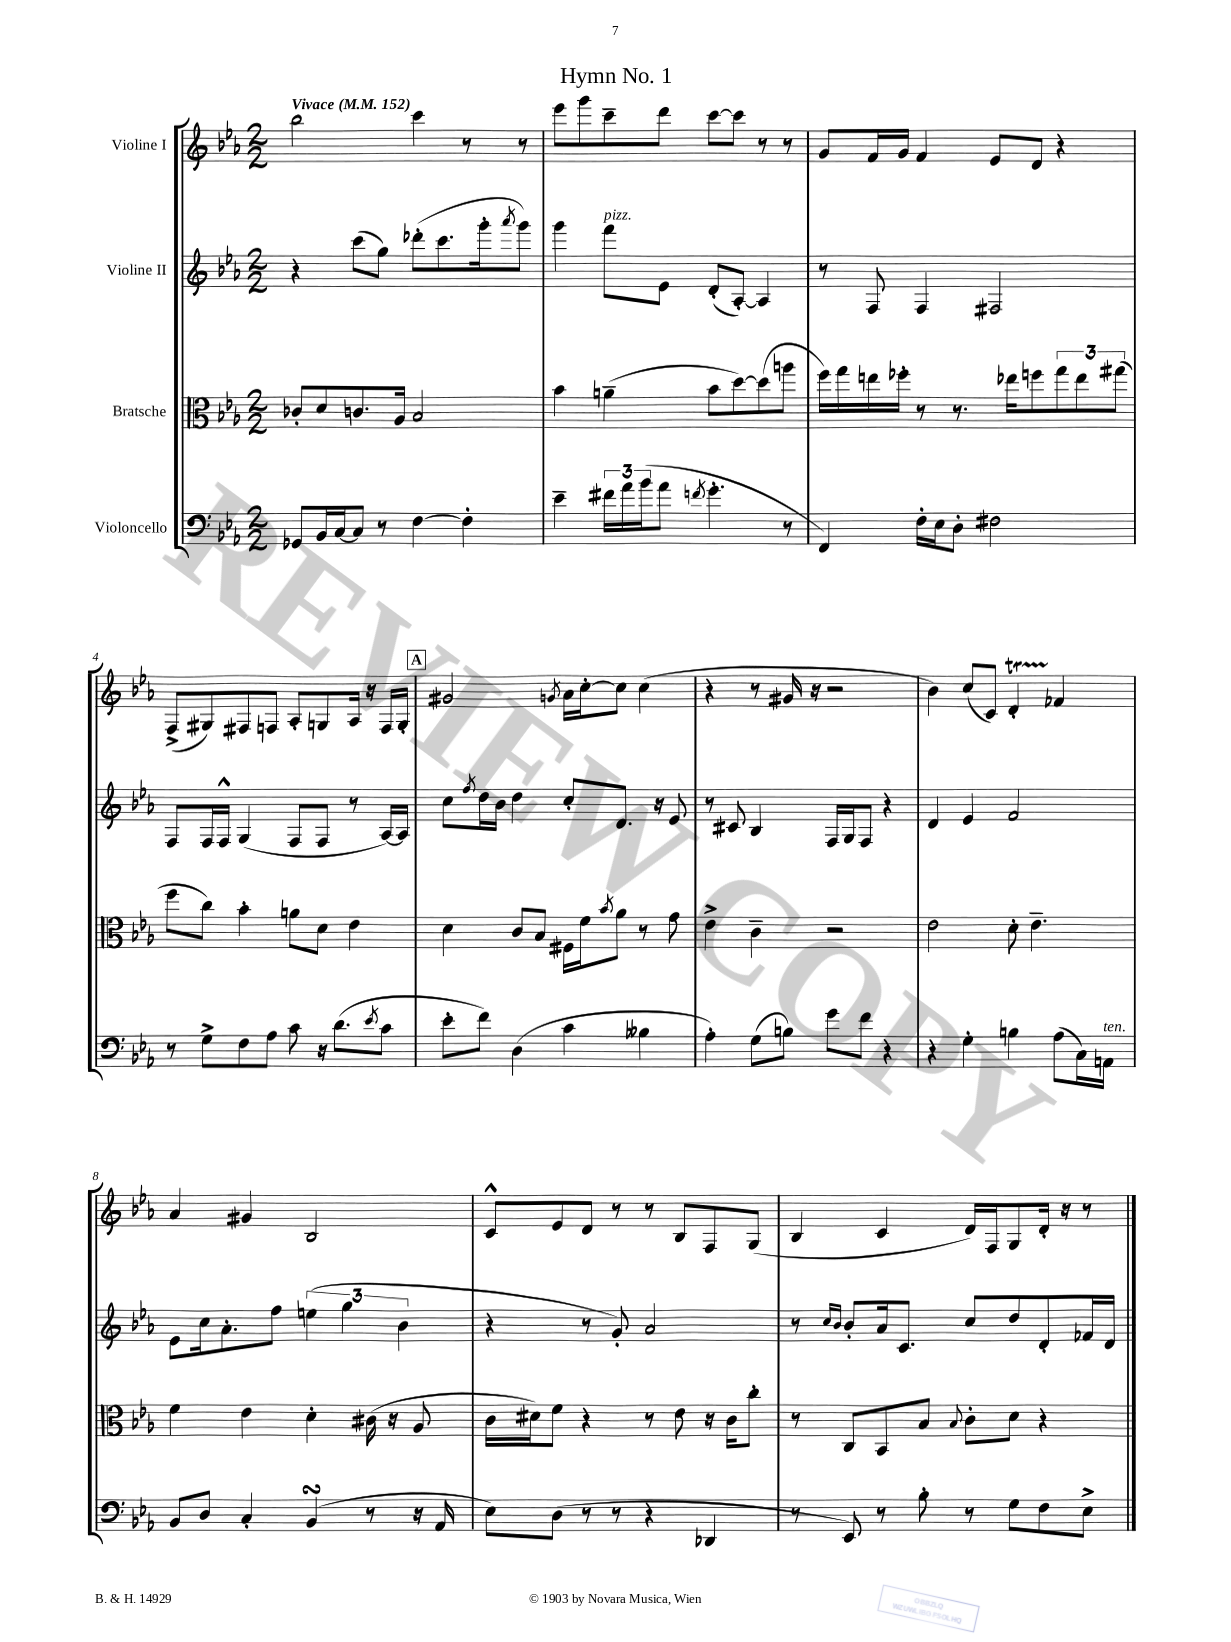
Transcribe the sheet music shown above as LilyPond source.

\header { title = "Hymn No. 1" }
<<
\new StaffGroup <<
\new Staff = "s0" \with { instrumentName = "Violine I" } {
    \clef treble \key ees \major \numericTimeSignature \time 2/2 \tempo "Vivace" 4 = 152
    bes''2 c'''4 r8 r8 |
    ees'''8 g'''8 c'''8-- d'''8 c'''8~ c'''8 r8 r8 |
    g'8 f'16 g'16 f'4 ees'8 d'8 r4 |
    f8->( gis8) fis8 f8 aes8-. g8 aes16 r16 f16 g16-. |
    \mark \markup { \box "A" } gis'2 \acciaccatura { g'8 } aes'16 c''16~-. c''8 c''4( |
    r4 r8 gis'16 r16 r2 |
    bes'4) c''8( c'8) d'4-.\startTrillSpan fes'4\stopTrillSpan |
    aes'4 gis'4 bes2 |
    c'8-^ ees'8 d'8 r8 r8 bes8 f8 g8( |
    bes4 c'4 d'16) f16 g8 d'16-. r16 r8 \bar "|." |
}
\new Staff = "s1" \with { instrumentName = "Violine II" } {
    \clef treble \key ees \major \numericTimeSignature \time 2/2
    r4 c'''8( g''8) des'''8-.( c'''8. g'''16-. \acciaccatura { aes'''8 } g'''8) |
    g'''4 f'''8^\markup { \italic "pizz." } ees'8 d'8-.( aes8~-.) aes4 |
    r8 f8 f4 fis2 |
    f8 f16 f16-^ g4( f8 f8 r8 aes16~) aes16 |
    \mark \markup { \box "A" } c''8 \acciaccatura { f''8 } d''16 bes'16 d''4 c''8-. d'8. r16 ees'8 |
    r8 cis'8 bes4 f16 g16 f8 r4 |
    d'4 ees'4 f'2 |
    ees'8 c''16 aes'8.-. f''8 \tuplet 3/2 { e''4( g''4 bes'4 } |
    r4 r8 g'8-.) aes'2 |
    r8 \grace { c''16 bes'16 } bes'8-. aes'16 c'8. c''8 d''8 d'8-. fes'16 d'16 \bar "|." |
}
\new Staff = "s2" \with { instrumentName = "Bratsche" } {
    \clef alto \key ees \major \numericTimeSignature \time 2/2
    ces'8-. d'8 c'8. aes16 bes2 |
    bes'4 a'4--( bes'8 d''8~) d''8( a''8 |
    f''16) g''16 e''16 fes''16-. r8 r8. ees''16 f''8 \tuplet 3/2 { g''8 ees''8 gis''8( } |
    f''8 c''8) bes'4-. a'8 d'8 ees'4 |
    \mark \markup { \box "A" } d'4 c'8 bes8 fis16 f'16 \acciaccatura { bes'8 } aes'8 r8 g'8 |
    ees'4-> c'4-- r2 |
    ees'2 d'8-. ees'4.-- |
    f'4 ees'4 d'4-. cis'16( r16 aes8 |
    c'16 dis'16) f'8 r4 r8 ees'8 r16 c'16 c''8-. |
    r8 c8 bes,8 bes8 \appoggiatura { bes8 } c'8-. d'8 r4 \bar "|." |
}
\new Staff = "s3" \with { instrumentName = "Violoncello" } {
    \clef bass \key ees \major \numericTimeSignature \time 2/2
    ges,8 bes,16 c16~ c8 r8 f4~ f4-. |
    ees'4-- \tuplet 3/2 { fis'16 aes'16 bes'16( } aes'8 \acciaccatura { f'8 } g'4.-. r8 |
    f,4) f16-. ees16 d8-. fis2 |
    r8 g8-> f8 aes8 c'8 r16 d'8.( \acciaccatura { ees'8 } c'8 |
    \mark \markup { \box "A" } ees'8-. f'8) d4( c'4 beses4 |
    aes4-.) g8( b8) g'8 f'8 r4 |
    r4 g4-. b4 aes8( c16) a,16^\markup { \italic "ten." } |
    bes,8 d8 c4-. bes,4\turn( r8 r16 aes,16 |
    ees8) d8( r8 r8 r4 des,4 |
    r8 ees,8) r8 bes8-. r8 g8 f8 ees8-> \bar "|." |
}
>>
>>
